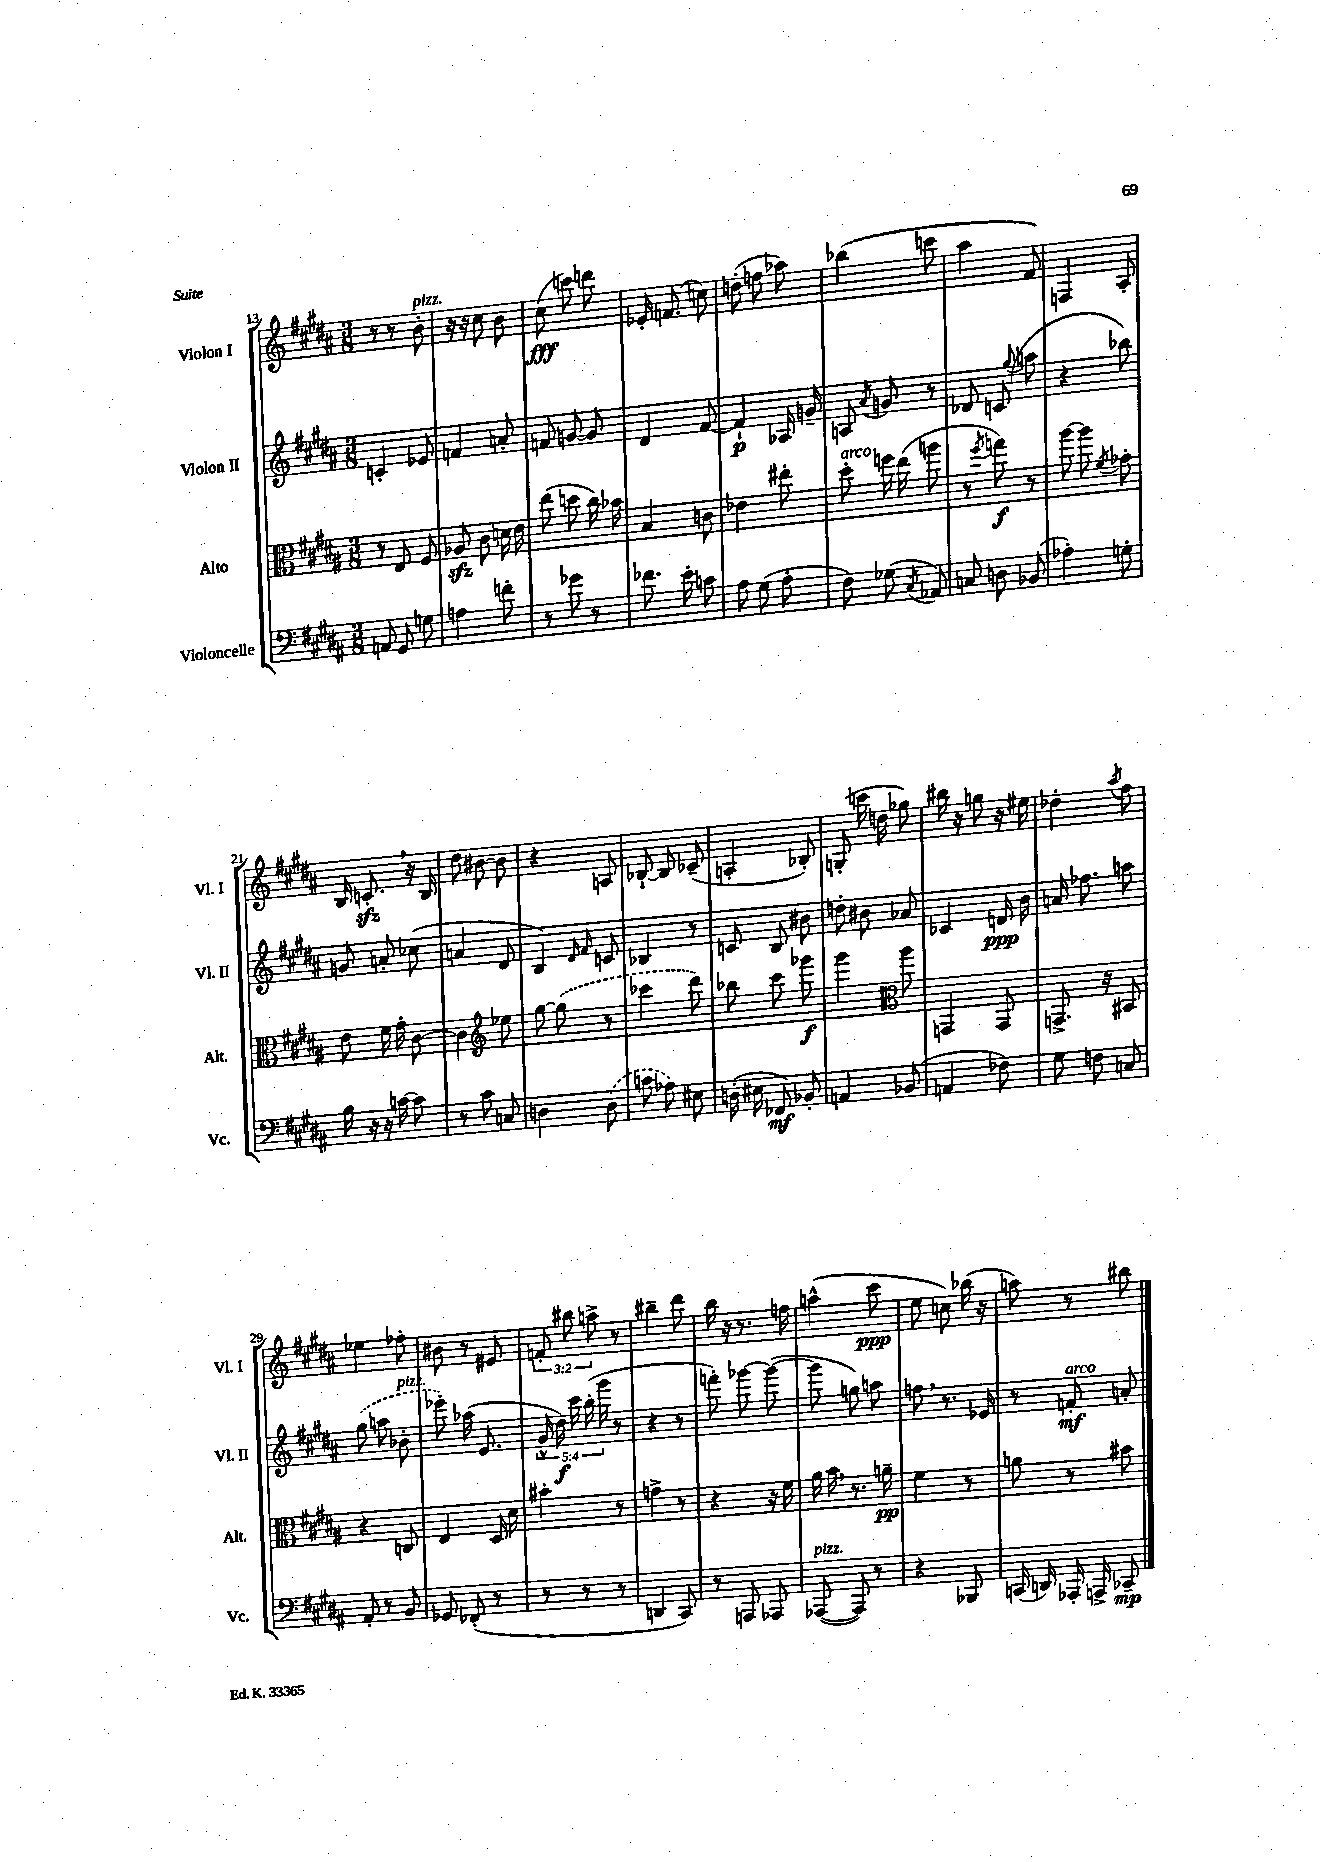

**kern	**kern	**kern	**kern
*staff4	*staff3	*staff2	*staff1
*clefF4	*clefC3	*clefG2	*clefG2
*k[f#c#g#d#a#]	*k[f#c#g#d#a#]	*k[f#c#g#d#a#]	*k[f#c#g#d#a#]
*M3/8	*M3/8	*M3/8	*M3/8
8AA	8r	4c'	8r
8GG#	8E	.	8r
8G	8F#	8e-	8b'
=	=	=	=
4A	8A-	4f	16r
.	.	.	16r
.	8c#	.	8cc#
8f'	16d	8a'	8b
.	16e	.	.
=	=	=	=
8r	(8ee	8f	(8cc#
8g-	8dd	[8g	8ccc)
8r	16cc#)	8g]	8ddd
.	16b-	.	.
=	=	=	=
8.f-	4B	4d#	16e-'
.	.	.	(8.f
16e'	.	.	.
8c	8c	[8f#	8cc)
=	=	=	=
8A#	4e-	4f#`]	(8dd'
(8G#	.	.	8ff
8A#'	8ee#'	16A-	8aa-)
.	.	16g~	.
=	=	=	=
8F#)	8dd#'	8A	(4bb-
.	.	8qa#	.
(8G-	16ff	8g	.
.	(16ee	.	.
8qC#	.	.	.
8AA-)	8aa	8r	8ccc
=	=	=	=
8C	8r	8d-	4aa#
.	8qff#	.	.
8D	8gg)	(8c	.
.	.	8qqgg#	.
(8BB-	8r	8aa	8f#)
=	=	=	=
4A-')	[8aa#	4r	4F
.	8aa#]	.	.
.	8qf#	.	.
8G'	8g-'	8bb-)	8A#'
=	=	=	=
16B	8e	8g	16B
16r	.	.	8.c'
16r	16f#	8a'	.
[16c	16g#'	.	.
8c]	[8c#	(8cc-	16r
.	.	.	16B
=	=	=	=
8r	4c#]	4a	8dd#
8c#	.	.	[8b#
*	*clefG2	*	*
8C	8ee-	8d#	8b#]
=	=	=	=
4D	[8gg#	4B)	4r
.	(8gg#]	.	.
.	.	16qqd#	.
.	.	16qqf#	.
(8D	8r	8c	8A
=	=	=	=
8c	4ccc-	4B-	[8B-`
8A-)	.	.	8B-]
8E#	8ddd#)	8r	(8c-~
=	=	=	=
(16D'	8bb-	8c	4A'
16E#	.	.	.
8FF-)	8ccc#	8B	.
8BB-'	8ggg-	8b#	8B-')
=	=	=	=
4AA	4ggg#	8dd'	(8G'
.	.	8b#	16ccc
.	.	.	16dd
*	*clefC3	*	*
(8BB-	8aa#	8a-	8gg-)
=	=	=	=
4AA	4GG	4c-	16bb#
.	.	.	16r
.	.	.	8gg
8F-)	8GG	16d	16r
.	.	16b	16ee#
=	=	=	=
8G#	8.GG^	16a	4dd-'
.	.	8.ff-	.
8F	.	.	.
.	16r	.	.
.	.	.	8qaa#
8C	8BB#	8aa	8ff#
=	=	=	=
8AA#'	4r	(8gg#	4ee-
8r	.	8aa	.
8BB	8C	8b-'	8ff-'
=	=	=	=
8GG-	4E	8eee-')	8b#
(8FF-'	.	(16aa-	8r
.	.	8.e	.
8r	16D#	.	8e#
.	16d#	.	.
=	=	=	=
8r	4b#'	20g#^^	12f'
.	.	20dd#)	.
.	.	.	12bb#
.	.	20ccc#	.
8r	.	.	.
.	.	(20bb'	.
.	.	.	12aa^
.	.	20ggg#	.
8r	8r	8r	8r
=	=	=	=
4DD	4g^	4r	4bb#~
8CC#)	8r	8r	8ddd#
=	=	=	=
8r	4r	8fff')	16bb
.	.	.	16r
8AAA	.	[8ggg-	8.r
8AAA-	16r	(8ggg-_	.
.	16f#	.	16ff
=	=	=	=
([8AAA-	16a#	8ggg-]	(4aa^^
.	16b	.	.
8AAA-])	8.r	8gg)	.
8r	.	8aa	8ccc#
.	16a~	.	.
=	=	=	=
4r	4f#	8ff	8ee
.	.	8.r	8cc)
8BBB-	8r	.	(16bb-
.	.	16e-	16r
=	=	=	=
(16CC	8a	8r	8aa)
16DD)	.	.	.
16AAA-'	8r	8f'	8r
16AAA^	.	.	.
8CC-~	8b#	8a'	8bb#
==	==	==	==
*-	*-	*-	*-
